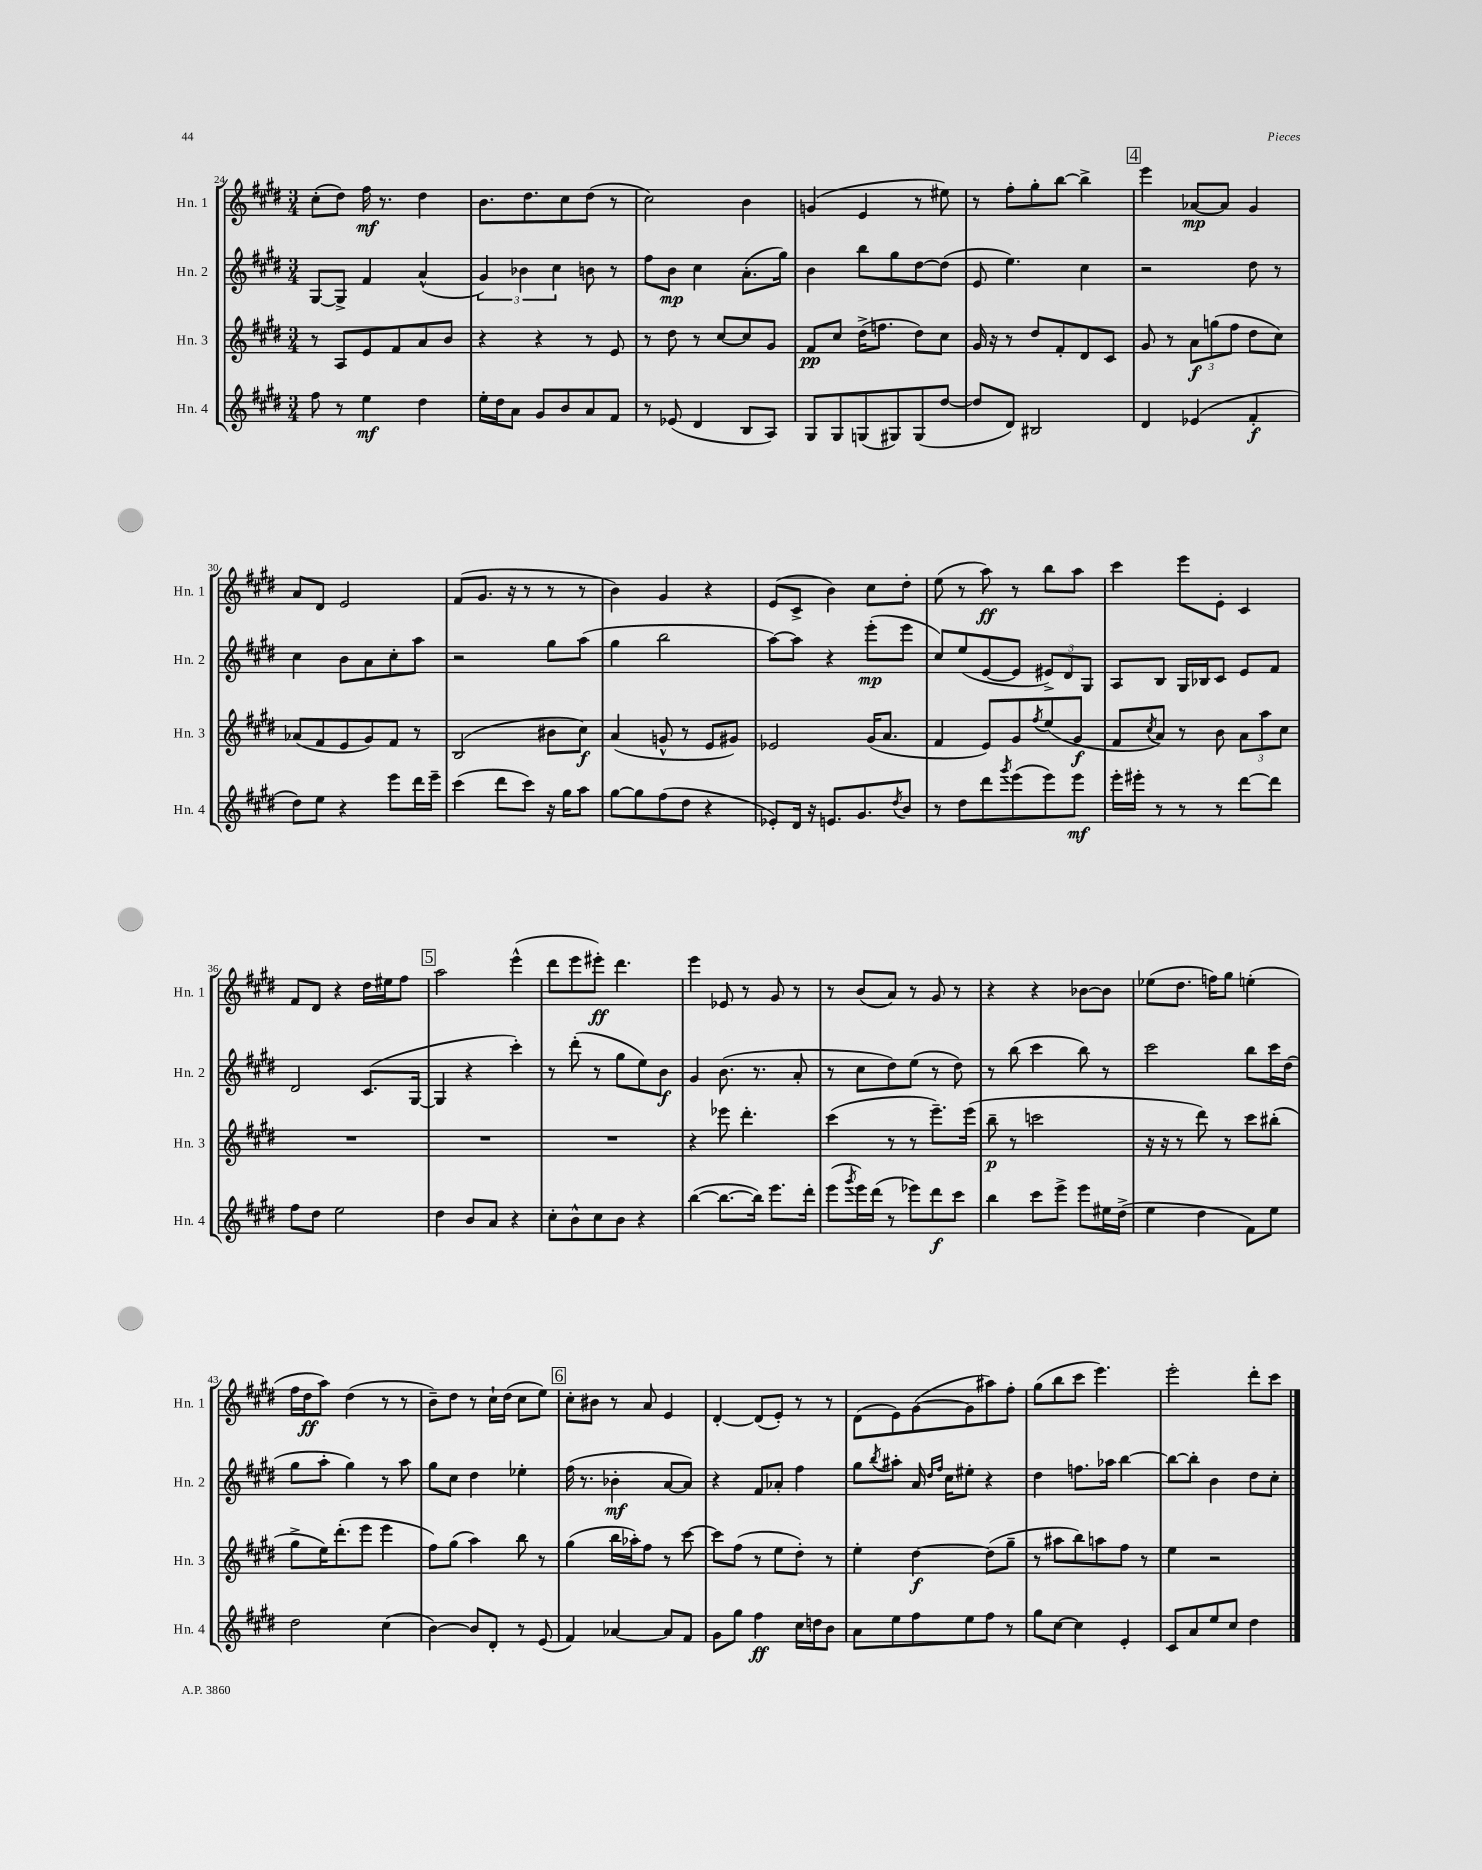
<<
\new StaffGroup <<
\new Staff = "s0" \with { instrumentName = "Hn. 1" shortInstrumentName = "Hn. 1" } {
    \clef treble \key e \major \numericTimeSignature \time 3/4
    cis''8-.( dis''8) fis''16\mf r8. dis''4 |
    b'8. dis''8. cis''8 dis''8( r8 |
    cis''2) b'4 |
    g'4( e'4 r8 eis''8) |
    r8 fis''8-. gis''8-. b''8~ b''4-> |
    \mark \markup { \box "4" } e'''4 aes'8~\mp aes'8 gis'4 |
    a'8 dis'8 e'2 |
    fis'8( gis'8. r16 r8 r8 r8 |
    b'4) gis'4 r4 |
    e'8( cis'8-> b'4) cis''8 dis''8-. |
    e''8( r8 a''8\ff) r8 b''8 a''8 |
    cis'''4 e'''8 e'8-. cis'4 |
    fis'8 dis'8 r4 dis''16 eis''16 fis''8 |
    \mark \markup { \box "5" } a''2 e'''4-^( |
    dis'''8 e'''8 eis'''8-.\ff) dis'''4. |
    e'''4 ees'8 r8 gis'8 r8 |
    r8 b'8( a'8) r8 gis'8 r8 |
    r4 r4 bes'8~ bes'8 |
    ees''8( dis''8. f''16) gis''8 e''4-.( |
    fis''16 dis''16\ff a''8) dis''4( r8 r8 |
    b'8--) dis''8 r8 cis''16-! dis''16( cis''8 e''8) |
    \mark \markup { \box "6" } cis''8-. bis'8 r8 a'8 e'4 |
    dis'4~-. dis'8( e'8-.) r8 r8 |
    dis'8( e'8) gis'8~( gis'8 ais''8) fis''8-. |
    gis''8( b''8 cis'''8 e'''4.) |
    e'''2-. dis'''8-. cis'''8 \bar "|." |
}
\new Staff = "s1" \with { instrumentName = "Hn. 2" shortInstrumentName = "Hn. 2" } {
    \clef treble \key e \major \numericTimeSignature \time 3/4
    gis8~ gis8-> fis'4 a'4-^( |
    \tuplet 3/2 { gis'4) bes'4 cis''4 } b'8 r8 |
    fis''8 b'8\mp cis''4 a'8.-.( gis''16) |
    b'4 b''8 gis''8 dis''8~ dis''8( |
    e'8 e''4.) cis''4 |
    \mark \markup { \box "4" } r2 dis''8 r8 |
    cis''4 b'8 a'8 cis''8-. a''8 |
    r2 gis''8 a''8( |
    gis''4 b''2 |
    a''8~) a''8 r4 e'''8-.\mp( e'''8 |
    cis''8) e''8( e'8~ e'8 \tuplet 3/2 { eis'8->) dis'8 gis8 } |
    a8 b8 gis16 bes16 cis'8 e'8 fis'8 |
    dis'2 cis'8.( gis16~ |
    \mark \markup { \box "5" } gis4 r4 cis'''4-.) |
    r8 dis'''8-.( r8 gis''8 e''8) b'8\f |
    gis'4 b'8.( r8. a'8-. |
    r8 cis''8 dis''8) e''8( r8 dis''8) |
    r8 b''8( cis'''4 b''8) r8 |
    cis'''2 b''8 cis'''16 dis''16( |
    gis''8 a''8-. gis''4) r8 a''8 |
    gis''8 cis''8 dis''4 ees''4-. |
    \mark \markup { \box "6" } fis''16( r8. bes'4-.\mf a'8~ a'8) |
    r4 fis'8 aes'8-. fis''4 |
    gis''8 \acciaccatura { b''8 } ais''8-. a'16 \grace { dis''16 fis''16 } cis''16 eis''8-. r4 |
    dis''4 f''8. aes''16 b''4~ |
    b''8~ b''8-. b'4 dis''8 cis''8-. \bar "|." |
}
\new Staff = "s2" \with { instrumentName = "Hn. 3" shortInstrumentName = "Hn. 3" } {
    \clef treble \key e \major \numericTimeSignature \time 3/4
    r8 a8 e'8 fis'8 a'8 b'8 |
    r4 r4 r8 e'8 |
    r8 dis''8 r8 cis''8~ cis''8 gis'8 |
    fis'8\pp cis''8 dis''16->( f''8. dis''8) cis''8 |
    gis'16 r16 r8 dis''8 fis'8-. dis'8 cis'8 |
    \mark \markup { \box "4" } gis'8 r8 \tuplet 3/2 { a'8\f g''8( fis''8 } dis''8 cis''8) |
    aes'8( fis'8 e'8 gis'8) fis'8 r8 |
    b2( bis'8 cis''8\f) |
    a'4( g'8-^ r8 e'8 gis'8) |
    ees'2 gis'16( a'8. |
    fis'4 e'8) gis'8 \acciaccatura { fis''8 } e''8( gis'8\f |
    fis'8 \acciaccatura { cis''8 } a'8) r8 b'8 \tuplet 3/2 { a'8 a''8 cis''8 } |
    R2. |
    \mark \markup { \box "5" } R2. |
    R2. |
    r4 ees'''8 dis'''4.-. |
    cis'''4( r8 r8 e'''8.--) e'''16( |
    b''8--\p r8 c'''2 |
    r16 r16 r8 dis'''8) r8 cis'''8 bis''8-.( |
    gis''8-> e''16) dis'''8.-.( e'''8 e'''4 |
    fis''8) gis''8( a''4) b''8 r8 |
    \mark \markup { \box "6" } gis''4( b''16 aes''16-.) fis''8 r8 cis'''8~ |
    cis'''8 fis''8( r8 e''8 dis''8-.) r8 |
    e''4-. dis''4~\f dis''8( gis''8-- |
    r8 ais''8 b''8) a''8 fis''8 r8 |
    e''4 r2 \bar "|." |
}
\new Staff = "s3" \with { instrumentName = "Hn. 4" shortInstrumentName = "Hn. 4" } {
    \clef treble \key e \major \numericTimeSignature \time 3/4
    fis''8 r8 e''4\mf dis''4 |
    e''16-. dis''16 a'8 gis'8 b'8 a'8 fis'8 |
    r8 ees'8( dis'4 b8 a8) |
    gis8 gis8 g8( gis8) gis8( dis''8~ |
    dis''8 dis'8) bis2 |
    \mark \markup { \box "4" } dis'4 ees'4( fis'4-.\f |
    dis''8) e''8 r4 e'''8 dis'''16 e'''16-- |
    cis'''4( dis'''8 cis'''8) r16 gis''16 a''8 |
    gis''8~ gis''8 fis''8( dis''8 r4 |
    ees'8-.) dis'16 r16 e'8. gis'8. \acciaccatura { dis''8 } b'8 |
    r8 dis''8 dis'''8 \acciaccatura { gis'''8 } e'''8( e'''8) e'''8\mf |
    e'''16-. eis'''16-. r8 r8 r8 dis'''8~ dis'''8 |
    fis''8 dis''8 e''2 |
    \mark \markup { \box "5" } dis''4 b'8 a'8 r4 |
    cis''8-. b'8-^ cis''8 b'8 r4 |
    b''4~( b''8.~ b''16) e'''8. dis'''16-. |
    e'''8( \acciaccatura { gis'''8 } e'''16) dis'''16( r8 ees'''8) dis'''8\f cis'''8 |
    b''4 cis'''8 e'''8-> e'''8 eis''16 dis''16->( |
    e''4 dis''4 fis'8) e''8 |
    dis''2 cis''4( |
    b'4~) b'8 dis'8-. r8 e'8( |
    \mark \markup { \box "6" } fis'4) aes'4~ aes'8 fis'8 |
    gis'8 gis''8 fis''4\ff cis''16 d''16 b'8 |
    a'8 e''8 fis''8 e''8 fis''8 r8 |
    gis''8 cis''8~ cis''4 e'4-. |
    cis'8 a'8 e''8 cis''8 dis''4 \bar "|." |
}
>>
>>
\layout { \context { \Score currentBarNumber = #24 } }
